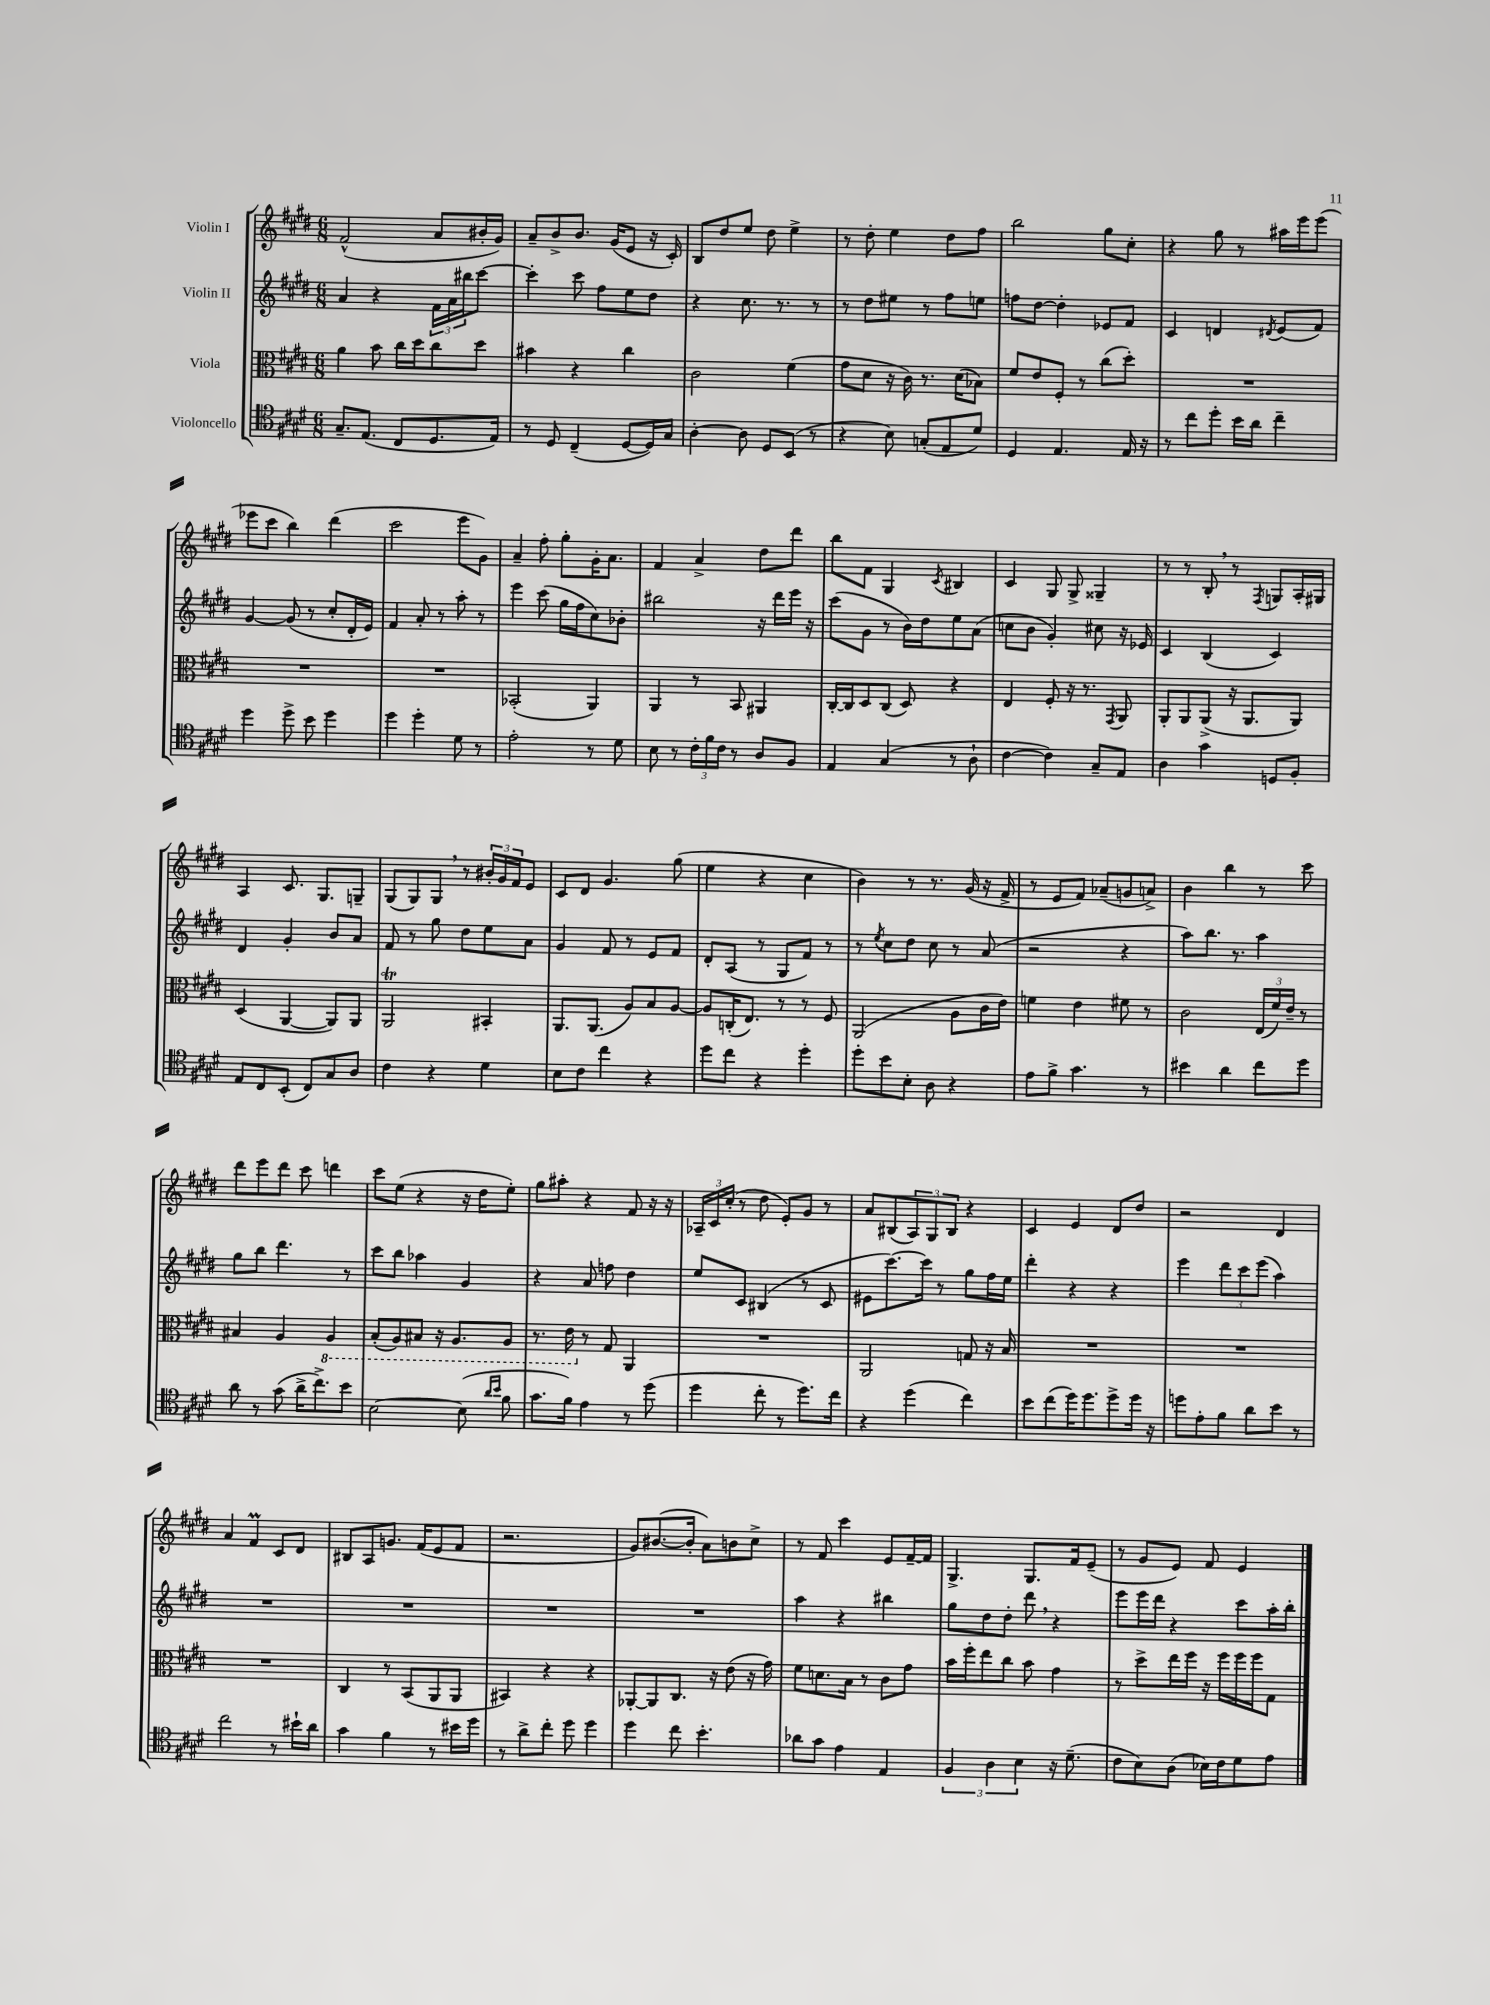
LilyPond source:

<<
\new StaffGroup <<
\new Staff = "s0" \with { instrumentName = "Violin I" } {
    \clef treble \key e \major \numericTimeSignature \time 6/8
    fis'2-^( a'8 bis'16-. gis'16) |
    a'8-- b'8-> b'8. gis'16( e'8 r16 cis'16-.) |
    b8 dis''8 e''8 dis''8 e''4-> |
    r8 dis''8-. e''4 dis''8 fis''8 |
    b''2 gis''8 cis''8-. |
    r4 gis''8 r8 ais''16 e'''16 e'''8( |
    ees'''8 cis'''8 b''4) dis'''4( |
    cis'''2 e'''8 gis'8) |
    a'4-- fis''8-. gis''8-. gis'16-. a'8. |
    fis'4 a'4-> dis''8 dis'''8 |
    b''8 fis'8 gis4 \acciaccatura { cis'8 } bis4 |
    cis'4 gis8 gis8-> gisis4-- |
    r8 r8 b8-. \breathe r8 \acciaccatura { fis8 } g8 a16-. gis16 |
    a4 cis'8. gis8. g8-- |
    gis8( gis8) gis8 \breathe r8 \tuplet 3/2 { bis'16-. gis'16 fis'16 } e'8 |
    cis'8 dis'8 gis'4. gis''8( |
    e''4 r4 cis''4 |
    b'4) r8 r8. gis'16( r16 fis'16-> |
    r8 e'8 fis'8) aes'8--( g'8 a'8->) |
    b'4 b''4 r8 cis'''8 |
    dis'''8 e'''8 dis'''8 cis'''8 d'''4 |
    cis'''8 e''8( r4 r16 dis''16 e''8-.) |
    gis''8 ais''8-. r4 fis'8 r16 r16 |
    \tuplet 3/2 { aes16-- cis'16 cis''16-.( } r8 dis''8 e'8-.) gis'8 r8 |
    a'8 bis8( \tuplet 3/2 { a8) gis8 bis8 } r4 |
    cis'4 e'4 dis'8 dis''8 |
    r2 dis'4 |
    a'4 fis'4\prall cis'8 dis'8 |
    bis8 a8 g'8. fis'16( e'8 fis'8 |
    r2. |
    gis'8) bis'8.~( bis'16-. a'8) b'8 cis''8-> |
    r8 fis'8 cis'''4 e'8 fis'16~-- fis'16 |
    gis4.-> gis8. fis'16 e'8--( |
    r8 gis'8 e'8) fis'8 e'4 \bar "|." |
}
\new Staff = "s1" \with { instrumentName = "Violin II" } {
    \clef treble \key e \major \numericTimeSignature \time 6/8
    a'4 r4 \tuplet 3/2 { fis'16 a'16 bis''16 } cis'''8~ |
    cis'''4-. cis'''8 fis''8 e''8 dis''8 |
    r4 cis''8. r8. r8 |
    r8 dis''8 eis''8 r8 fis''8 e''8 |
    f''8 dis''8~ dis''4-. ees'8 fis'8 |
    cis'4 d'4 \acciaccatura { dis'8 } e'8( fis'8) |
    gis'4~ gis'8( r8 cis''8-. dis'16-. e'16) |
    fis'4 a'8-. r8 a''8-. r8 |
    e'''4 cis'''8( gis''16 fis''16 cis''8) bes'8-. |
    bis''2 r16 dis'''16 e'''16 r16 |
    cis'''8( gis'8 r8 b'16) dis''16 e''8 a'8( |
    c''8 b'8 gis'4-.) cis''8 r16 ees'16 |
    cis'4 b4( cis'4) |
    dis'4 gis'4-. b'8 a'8 |
    fis'8 r8 gis''8 dis''8 e''8 a'8 |
    gis'4 fis'8 r8 e'8 fis'8 |
    dis'8-. a8( r8 gis8 fis'8) r8 |
    r8 \acciaccatura { e''8 } cis''8 dis''8 cis''8 r8 a'8( |
    r2 r4 |
    a''8) b''8. r8. a''4 |
    gis''8 b''8 dis'''4. r8 |
    cis'''8 b''8 aes''4 gis'4 |
    r4 a'8 f''8 dis''4 |
    e''8 cis'8 bis4( r8 cis'8 |
    eis'8 cis'''8.~) cis'''16 r8 gis''8 fis''16 e''16 |
    dis'''4-. r4 r4 |
    e'''4 \tuplet 3/2 { dis'''8 cis'''8 e'''8( } a''4) |
    R2. |
    R2. |
    R2. |
    R2. |
    a''4 r4 bis''4 |
    gis''8 dis''8 dis''8-. dis'''8 \breathe r4 |
    e'''8 e'''16 dis'''16 r4 cis'''8 a''16-. b''16-. \bar "|." |
}
\new Staff = "s2" \with { instrumentName = "Viola" } {
    \clef alto \key e \major \numericTimeSignature \time 6/8
    a'4 b'8 cis''16 dis''16 cis''8 dis''8 |
    bis'4 r4 cis''4 |
    cis'2 fis'4( |
    gis'8 dis'8 r16 cis'16) r8. dis'16( bes8) |
    fis'8 e'8 fis8-. r8 cis''8( dis''8-.) |
    R2. |
    R2. |
    R2. |
    bes,2-.( a,4) |
    a,4 r8 b,8 ais,4 |
    cis16~-. cis16 dis8 cis8( dis8) r4 |
    e4 fis8-. r16 r8. \acciaccatura { gis,8 } a,8 |
    a,8-. a,8 a,8->( r16 a,8. a,8) |
    dis4( a,4~ a,8) a,8 |
    a,2\trill bis,4-. |
    a,8. a,8.( a8) b8 a8~ |
    a8 c16-.( e8.) r8 r8 fis8 |
    a,2( a8 cis'16 e'16) |
    f'4 e'4 fis'8 r8 |
    cis'2 \tuplet 3/2 { e16( fis'16) e'16-- } r8 |
    bis4 a4 \ottava #-1 a,4 |
    b,8-.( a,8) bis,8 r16 a,8. a,8 |
    r8. e16 \ottava #0 r8 gis8 a,4 |
    R2. |
    a,2 g8 r16 b16 |
    R2. |
    R2. |
    R2. |
    cis4 r8 b,8( a,8 a,8 |
    bis,4) r4 r4 |
    aes,8~-. aes,8 cis8. r16 e'8( r16 gis'16) |
    fis'8 d'8. b16 r8 cis'8 gis'8 |
    b'16 fis''16-. e''8 cis''8 b'8 gis'4 |
    r8 dis''8-> e''16 fis''16 r16 fis''16 fis''16 fis''16 gis8 \bar "|." |
}
\new Staff = "s3" \with { instrumentName = "Violoncello" } {
    \clef tenor \key e \major \numericTimeSignature \time 6/8
    gis8.-- e8.( cis8 dis8. e16) |
    r8 dis8 cis4--( dis8~ dis16) gis16 |
    a4~-. a8 dis8 b,8( r8 |
    r4 b8) g8-.( e8 dis'8) |
    dis4 e4. e16 r16 |
    r8 cis''8 dis''8-. b'16 a'16 cis''4-- |
    dis''4 dis''8-> b'8 dis''4 |
    dis''4 dis''4-. dis'8 r8 |
    e'2-. r8 dis'8 |
    b8 r8 \tuplet 3/2 { cis'16-. fis'16 cis'16 } r8 a8 fis8 |
    e4 gis4( r8 a8-! |
    cis'4~ cis'4) gis8-- e8 |
    a4 gis'4 d8 fis8-. |
    e8 cis8 b,8-.( cis8) gis8 a8 |
    cis'4 r4 dis'4 |
    b8 cis'8 cis''4 r4 |
    dis''8 cis''8 r4 dis''4-. |
    dis''8-. b'8 b8-. a8 r4 |
    e'8 fis'8-> gis'4. r8 |
    bis'4 a'4 cis''8 dis''8 |
    a'8 r8 gis'8( a'16-> cis''8.->) b'8 |
    b2~ b8( \grace { a'16 b'16 } fis'8 |
    gis'8. fis'16) e'4 r8 dis''8( |
    dis''4 cis''8-. r8 dis''8.) cis''16 |
    r4 dis''4( cis''4) |
    b'8 cis''8( dis''16) dis''8. dis''8-> dis''16 r16 |
    d''8 e'8-. fis'8 a'8 b'8 r8 |
    cis''2 r8 bis'16-! a'16 |
    gis'4 fis'4 r8 bis'16 dis''16 |
    r8 a'8-> cis''8-. dis''8 dis''4 |
    dis''4 cis''8 b'4.-. |
    aes'8 gis'8 e'4 e4 |
    \tuplet 3/2 { fis4 a4 b4 } r16 dis'8.--( |
    cis'8 b8) a8( bes16) cis'16 dis'8 e'8 \bar "|." |
}
>>
>>
\layout { \context { \Score \remove "Bar_number_engraver" } }
